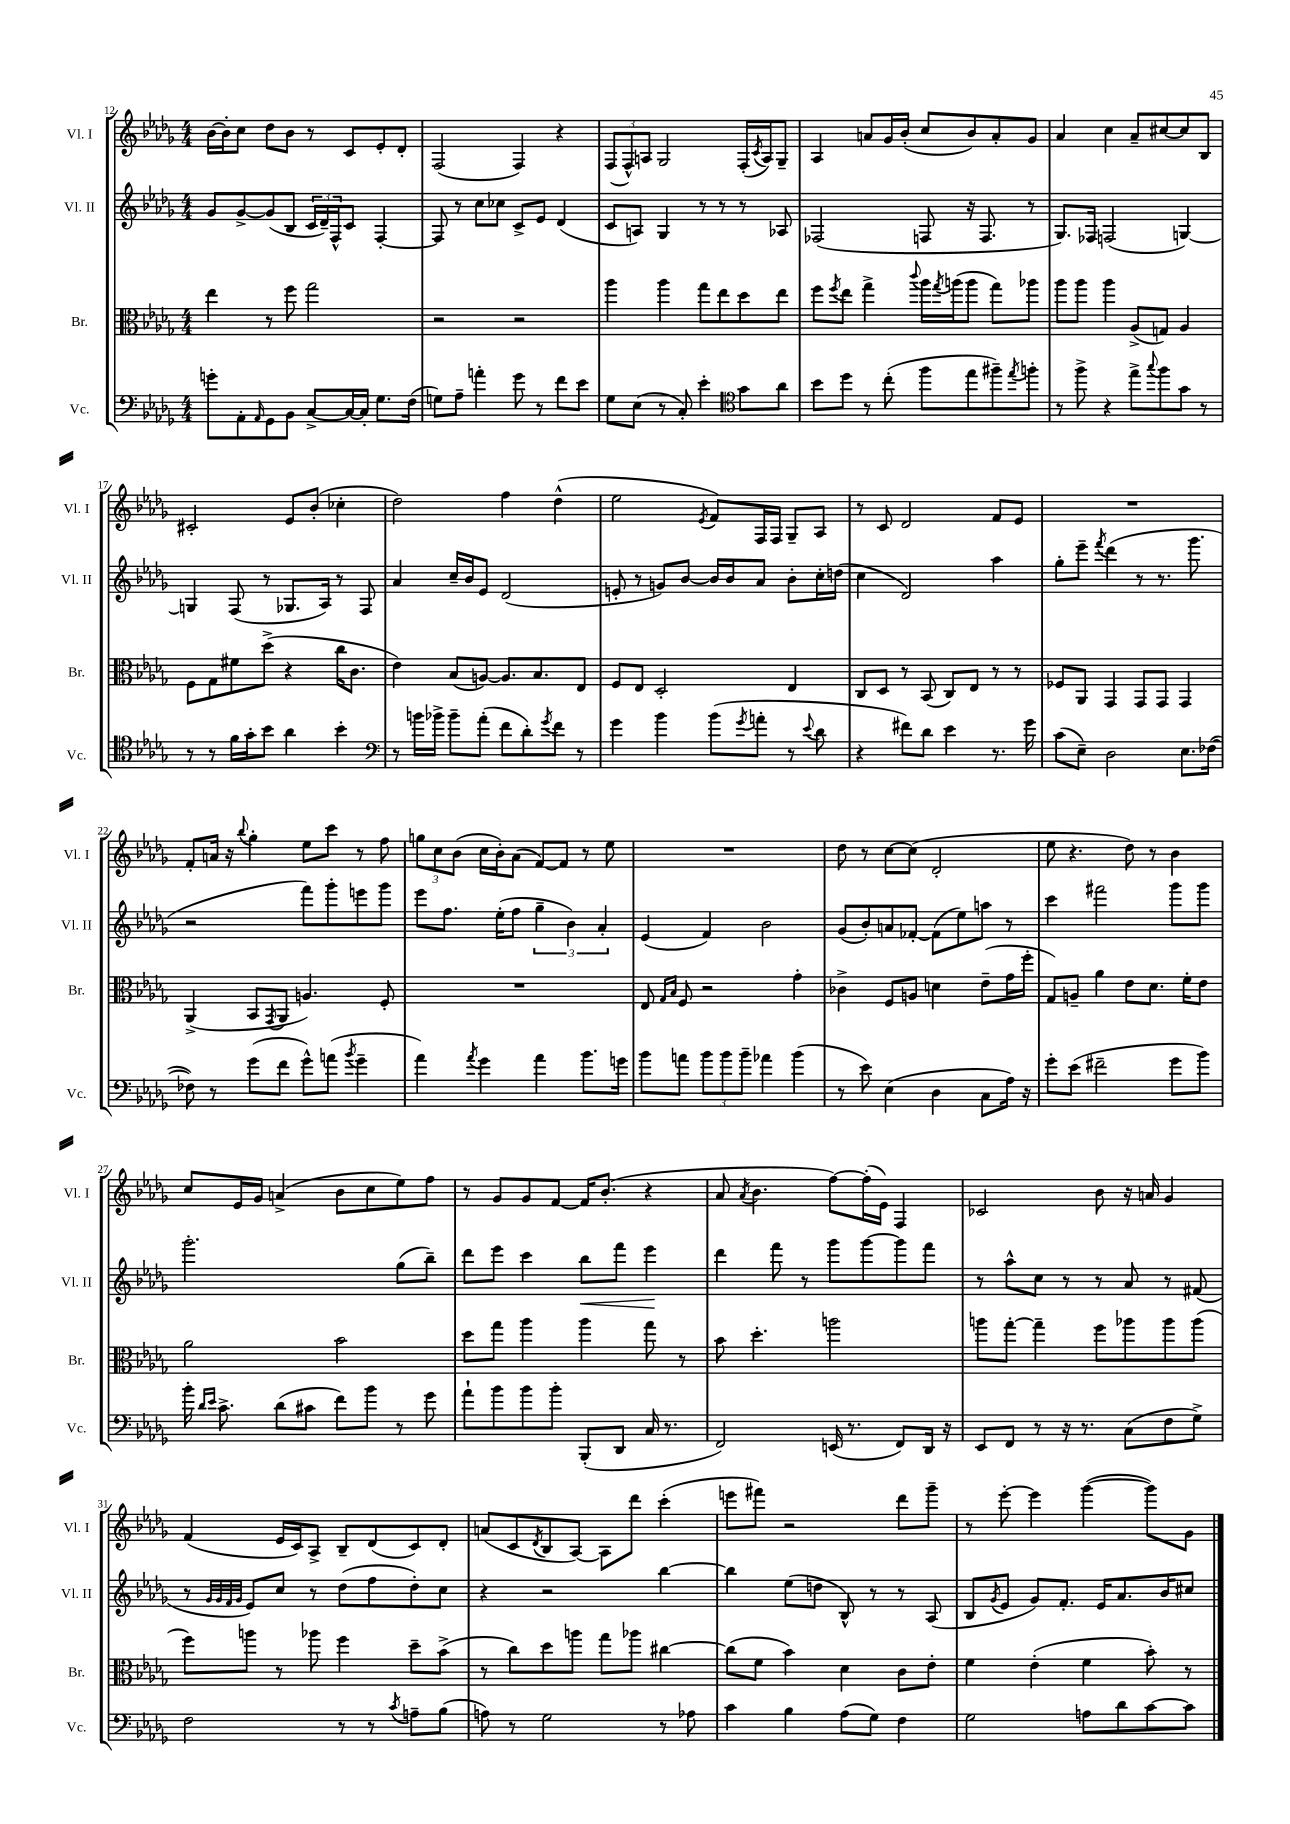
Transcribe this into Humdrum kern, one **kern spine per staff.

**kern	**kern	**kern	**kern
*staff4	*staff3	*staff2	*staff1
*clefF4	*clefC3	*clefG2	*clefG2
*k[b-e-a-d-g-]	*k[b-e-a-d-g-]	*k[b-e-a-d-g-]	*k[b-e-a-d-g-]
*M4/4	*M4/4	*M4/4	*M4/4
8g'	4ee-	8g-	[16b-
.	.	.	16b-']
8AA-'	.	[8g-^	8cc
16qqAA-	.	.	.
8GG-	8r	(8g-]	8dd-
8BB-	8ff	8B-	8b-
[8C^	2gg-	24c	8r
.	.	24d-~)	.
.	.	24F^^	.
16C_	.	8c	8c
16C']	.	.	.
8.G-	.	[4F'	8e-'
.	.	.	8d-'
(16F	.	.	.
=	=	=	=
8G)	2r	8F]	(2F
8A-~	.	8r	.
4a'	.	8cc	.
.	.	8cc-	.
8g-	2r	8c^	4F)
8r	.	8e-	.
8f	.	(4d-	4r
8e-	.	.	.
=	=	=	=
8G-	4aa-	8c	(12F
.	.	.	12F^^)
(8E-	.	8A)	.
.	.	.	12A
8r	4aa-	4G-	2G-
8C')	.	.	.
4e-'	8gg-	8r	.
.	8ee-	8r	.
*clefC4	*	*	*
8g-	8dd-	8r	(16F'
.	.	.	8qc
.	.	.	16A)
8a-	8ee-	8A-	8G-~
=	=	=	=
8b-	8ff	(2F-	4A-
.	8qff	.	.
8dd-	8ee-	.	.
8r	4gg-^	.	8a
(8cc'	.	.	16g-
.	.	.	(16b-'
.	8qqccc	.	.
8ff	16aa-	8F	8cc
.	8qgg-	.	.
.	(16aa	.	.
8ee-	8aa	16r	8b-)
.	.	8.F	.
8ff#~)	8gg-)	.	8a'
8qee-	.	.	.
8ff'	8aa-	8r	8g-
=	=	=	=
8r	8aa-	8.G-)	4a-
8ff^	8aa-	.	.
.	.	16F-	.
4r	4aa-	(2F	4cc
8ee-^	(8A-^	.	8a-~
8qqgg-	.	.	.
8ff	8G)	.	[8cc#
8g-	4A-	[4G)	8cc#]
8r	.	.	8B-
=	=	=	=
8r	8F	4G]	2c#'
8r	8G-	.	.
16f	8f#	(8F	.
16g-'	.	.	.
8b-	(8dd-^	8r	.
4a-	4r	8.G-	8e-
.	.	.	(8b-'
.	.	16A-)	.
4b-'	16cc	8r	4cc-'
.	8.c	.	.
.	.	8F	.
=	=	=	=
*clefF4	*	*	*
8r	4e-)	4a-	2dd-)
16b	.	.	.
16b-^	.	.	.
8b-~	(8B-	16cc~	.
.	.	16b-	.
(8a-'	[8A)	8e-	.
8f	8.A]	(2d-	4ff
8d-')	.	.	.
.	8.B-	.	.
8qg-	.	.	.
8f	.	.	(4dd-^^
8r	8E-	.	.
=	=	=	=
4g-	8F	8e'	2ee-
.	8E-	8r	.
4b-	2D-'	8g)	.
.	.	[8b-	.
.	.	.	8qe-
(8b-	.	16b-]	8f)
.	.	16b-	.
8qg-	.	.	.
8a'	.	8a-	16F
.	.	.	16F
8r	4E-	8b-'	8G-~
8qqe-	.	.	.
8d-	.	16cc'	8A-
.	.	(16dd	.
=	=	=	=
4r	8C	4cc	8r
.	8D-	.	8c
8f#)	8r	2d-)	2d-
8d-	(8BB-	.	.
4e-	8C)	.	.
.	8E-	.	.
8.r	8r	4aa-	8f
.	8r	.	8e-
16g-	.	.	.
=	=	=	=
(8c	8F-	8gg-'	1r
8E-~)	8AA-	8eee-~	.
.	.	8qfff	.
2D-	4GG-	(4ddd-	.
.	8GG-	8r	.
.	8GG-	8.r	.
8.E-	4GG-	.	.
.	.	8.ggg-	.
([16F-	.	.	.
=	=	=	=
8F-])	(4AA-^	2r	8f'
8r	.	.	16a
.	.	.	16r
.	.	.	8qqbb-
(8g-	8BB-	.	4gg-'
.	8qGG-	.	.
8f	8AA-	.	.
8g-^^)	4.A)	8fff)	8ee-
(8a	.	8ggg-'	8ccc
8qb-	.	.	.
4g-~	.	8eee	8r
.	8F'	8ggg-	8ff
=	=	=	=
4a-)	1r	8eee-	12gg
.	.	.	12cc
.	.	8.ff	.
.	.	.	(12b-
8qa-	.	.	.
4g-	.	.	16cc
.	.	(16ee-'	16b-')
.	.	8ff	(8a-
4a-	.	6gg-~	[8f)
.	.	.	8f]
.	.	6b-)	.
8.b-	.	.	8r
.	.	6a-'	.
.	.	.	8ee-
16g	.	.	.
=	=	=	=
8b-	8E-	(4e-	1r
.	16qqG-	.	.
.	16qqB-	.	.
8a	8F	.	.
12b-	2r	4f)	.
12b-	.	.	.
12b-~	.	.	.
4a-	.	2b-	.
(4b-	4g-'	.	.
=	=	=	=
8r	4c-^	(8g-	8dd-
8e-)	.	8b-')	8r
(4E-	8F	8a	[8cc
.	8A	[8f-'	(8cc]
4D-	4d	(8f-]	2d-'
.	.	8ee-)	.
8C	(8e-~	8aa	.
16A-)	16g-	8r	.
16r	16ff'	.	.
=	=	=	=
8g-'	8G-)	4ccc	8ee-
(8e-	8A~	.	4.r
2f#~	4a-	2fff#	.
.	8e-	.	8dd-)
.	8.d-	.	8r
8g-	.	8ggg-	4b-
.	16f'	.	.
8b-)	8e-	8ggg-	.
=	=	=	=
16b-'	2a-	2.ggg-'	8cc
16qqd-	.	.	.
16qqe-	.	.	.
8.c^	.	.	.
.	.	.	16e-
.	.	.	16g-
(8d-	.	.	(4a^
8c#	.	.	.
8f)	2b-	.	8b-
8b-	.	.	8cc
8r	.	(8gg-	8ee-)
8g-	.	8bb-~)	8ff
=	=	=	=
8a-`	8dd-	8ddd-	8r
8b-	8gg-	8eee-	8g-
8b-	4aa-	4ccc	8g-
8b-'	.	.	[8f
(8BBB-'	4aa-	8bb-	16f]
.	.	.	(8.b-'
8DD-	.	8fff	.
16C	8gg-	4eee-	4r
8.r	.	.	.
.	8r	.	.
=	=	=	=
2FF)	8b-	4ddd-	8a-
.	.	.	8qa-
.	4.dd-'	.	4.b-
.	.	8fff	.
.	.	8r	.
(16EE	2aa	8ggg-	[8ff)
8.r	.	.	.
.	.	[8ggg-	(16ff']
.	.	.	16e-)
8FF)	.	8ggg-]	4F
16DD-	.	8fff	.
16r	.	.	.
=	=	=	=
8EE-	8aa	8r	2c-
8FF	[8gg-'	8aa-^^	.
8r	4gg-~]	8cc	.
16r	.	8r	.
8.r	.	.	.
.	8ff	8r	8b-
(8C	8aa-	8a-	16r
.	.	.	16a
8F	8aa-	8r	4g-
8G-^)	(8aa-	(8f#	.
=	=	=	=
2F	8ff)	8r	(4f
.	.	32qqg-	.
.	.	32qqg-	.
.	.	32qqf	.
.	.	32qqg-	.
.	8aa	8e-)	.
.	8r	8cc	16e-
.	.	.	16c)
.	8aa-	8r	8A-^
8r	4ff	(8dd-	8B-~
8r	.	8ff	(8d-
8qc	.	.	.
8A~	8dd-~	8dd-')	8c)
(8B-	(8b-^	8cc	8d-'
=	=	=	=
8A)	8r	4r	(8a
8r	8cc)	.	8c
.	.	.	8qd-
2G-	8dd-	2r	8B-
.	8aa	.	[8A-)
.	8gg-	.	8A-]
.	8aa-	.	8ddd-
8r	[4cc#	[4bb-	(4ccc'
8A-	.	.	.
=	=	=	=
4c	(8cc#]	4bb-]	8eee
.	8f	.	8fff#)
4B-	4b-)	(8ee-	2r
.	.	8dd	.
(8A-	4d-	8B-^^)	.
8G-)	.	8r	.
4F	8c	8r	8ddd-
.	8e-'	(8A-	8ggg-~
=	=	=	=
2G-	4f	8B-	8r
.	.	8qg-	.
.	.	8e-	[8eee-'
.	(4e-'	8g-)	4eee-]
.	.	8.f'	.
8A	4f	.	([4ggg-
.	.	16e-	.
8d-	.	8.a-	.
[8c	8b-')	.	8ggg-])
.	.	16b-	.
8c]	8r	8cc#	8g-
==	==	==	==
*-	*-	*-	*-
